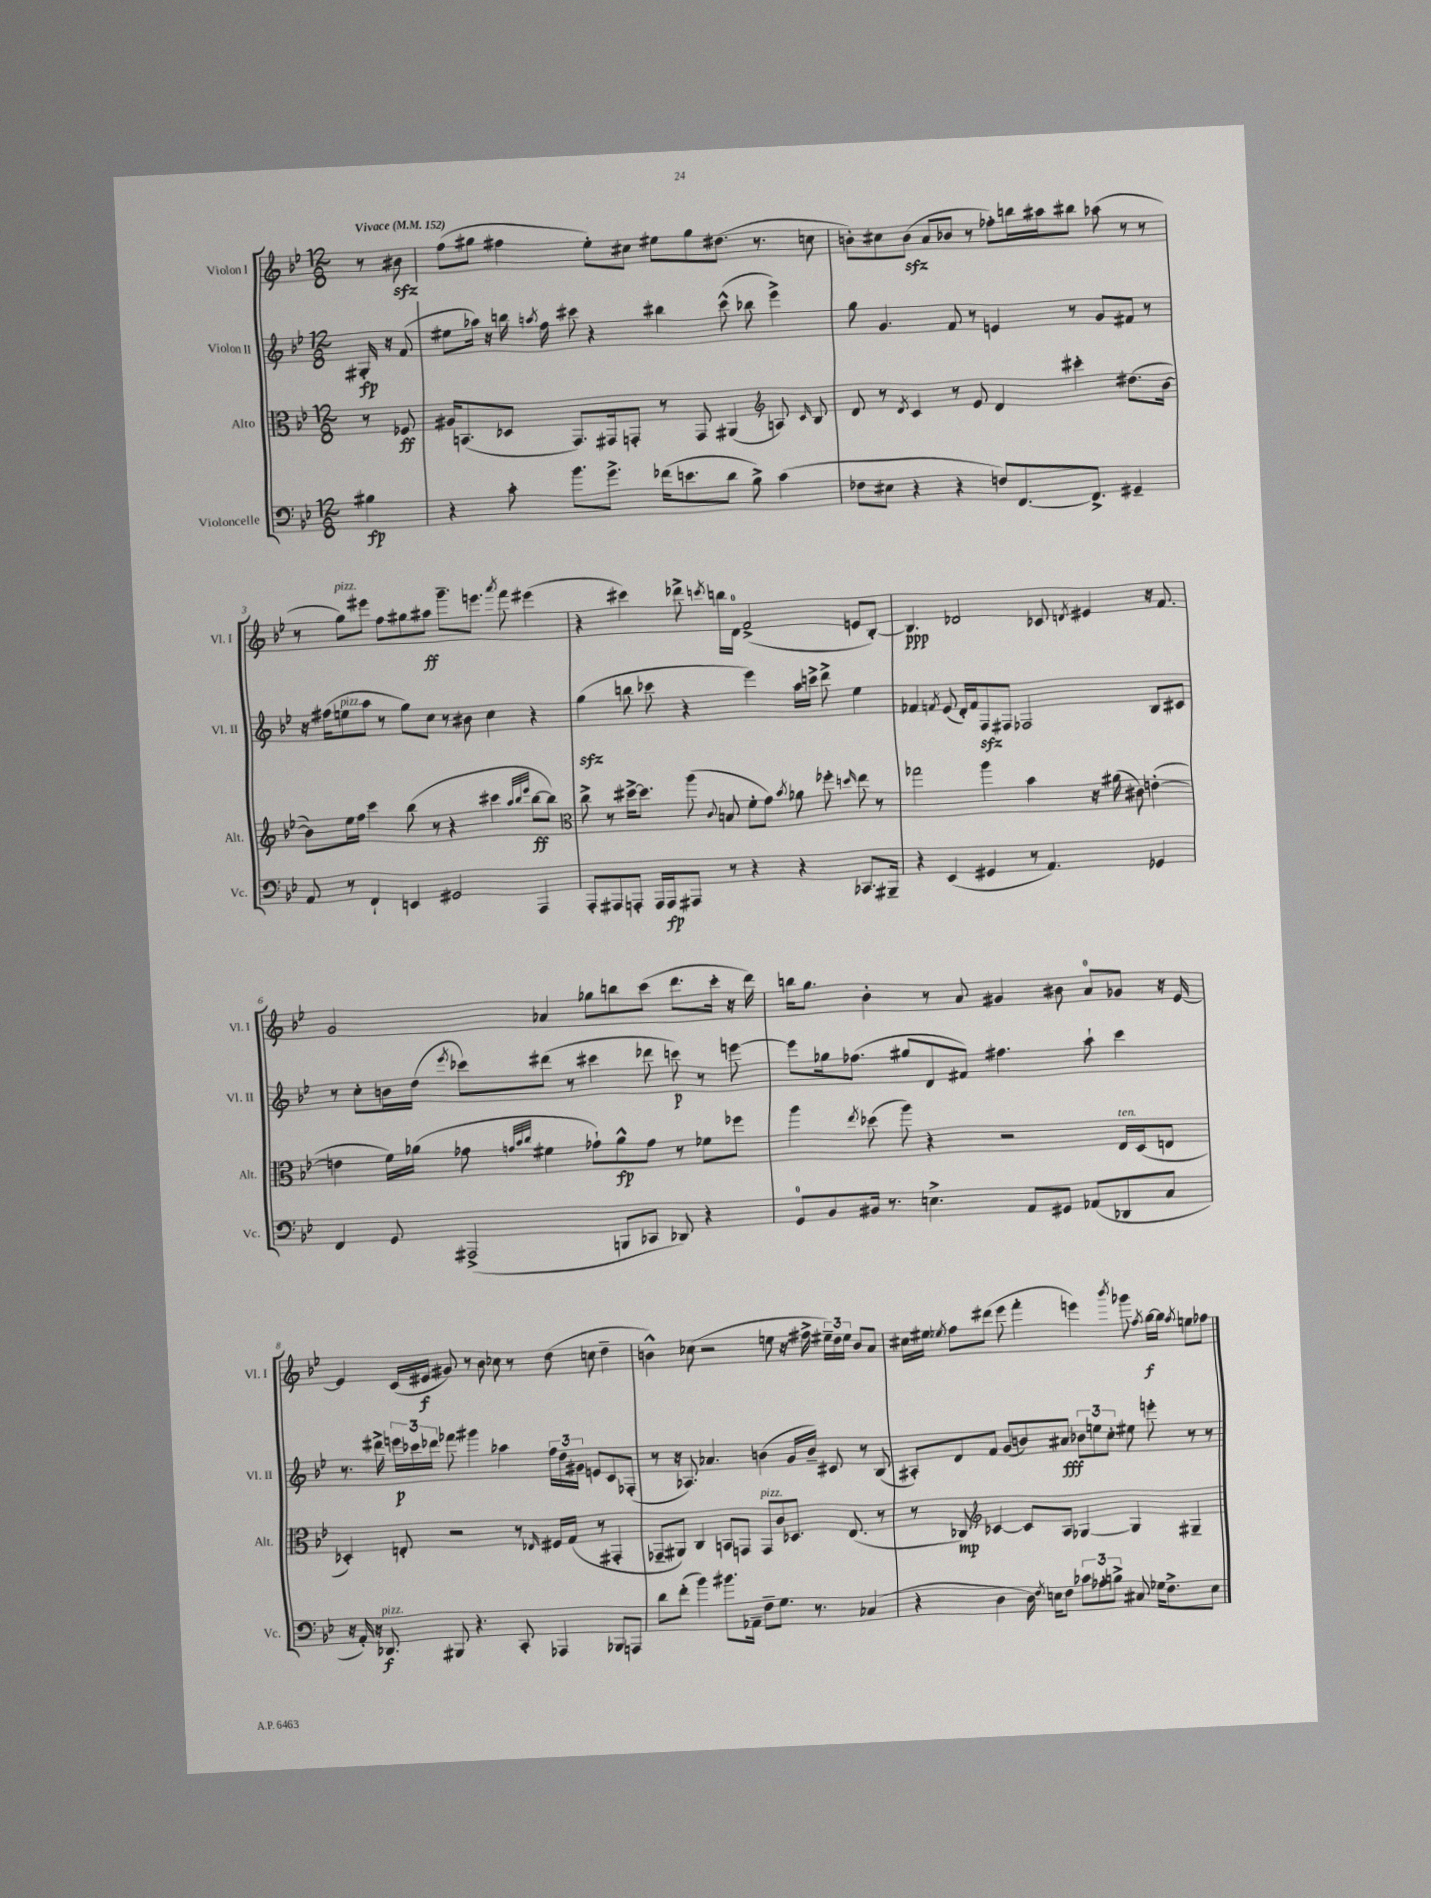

**kern	**dynam	**kern	**dynam	**kern	**dynam	**kern	**dynam
*part4	*part4	*part3	*part3	*part2	*part2	*part1	*part1
*staff4	*staff4	*staff3	*staff3	*staff2	*staff2	*staff1	*staff1
*I"Violoncelle	*	*I"Alto	*	*I"Violon II	*	*I"Violon I	*
*I'Vc.	*	*I'Alt.	*	*I'Vl. II	*	*I'Vl. I	*
*clefF4	*	*clefC3	*	*clefG2	*	*clefG2	*
*k[b-e-]	*	*k[b-e-]	*	*k[b-e-]	*	*k[b-e-]	*
*M12/8	*	*M12/8	*	*M12/8	*	*M12/8	*
*MM152	*	*MM152	*	*MM152	*	*MM152	*
=	=	=	=	=	=	=	=
!	!	!	!	!	!	!LO:TX:a:B:t=Vivace	!
4B#X\	fp	8r	.	16G#X'/	fp	8r	.
.	.	.	.	16r	.	.	.
.	.	8F-X/	ff	(8f/	.	8b#Xzz\	.
=1	=1	=1	=1	=1	=1	=1	=1
4r	.	16A#X/KL	.	8ee#X\L	.	(8ff\L	.
.	.	(8.BBn/	.	.	.	.	.
.	.	.	.	16aa-X\Jk)	.	8gg#X\J	.
.	.	.	.	16r	.	.	.
8c'\	.	8D-X/J	.	16bbn\	.	4ff#X\	.
.	.	.	.	8qaan/	.	.	.
.	.	.	.	16ff\	.	.	.
8.b-\L	.	8.GG/L)	.	8ccc#X\	.	.	.
.	.	.	.	4r	.	8ee-'\L)	.
8.g^\J	.	16GG#X/k	.	.	.	.	.
.	.	8GGn'/J	.	.	.	8cc#X\J	.
(16f-X\KL	.	8r	.	4bb#X\	.	8ee#X\L	.
8.en\	.	.	.	.	.	.	.
.	.	8GG/	.	.	.	8gg#\	.
8d\J	.	(4AA#X/	.	(8ccc#^^\	.	(8.dd#X\J	.
8B-^\)	.	.	.	8bb-X\	.	.	.
.	.	.	.	.	.	8.r	.
*	*	*clefG2	*	*	*	*	*
(4c\	.	8An/)	.	4eee-^\)	.	.	.
.	.	16qqc/	.	.	.	.	.
.	.	8B-/	.	.	.	8ccn\	.
=2	=2	=2	=2	=2	=2	=2	=2
8F-X\L	.	8d/	.	8gg\	.	8bn'\L)	.
8E#X\J	.	8r	.	4.g/	.	8cc#X\	.
.	.	8qd/	.	.	.	.	.
4r	.	4c/	.	.	.	(8bzz\J	.
.	.	.	.	.	.	8a/L	.
4r	.	8r	.	8f/	.	8b-X/J	.
.	.	8e-/	.	8r	.	8r	.
8Fn/L)	.	4d/	.	4en/	.	8ff-X'\L)	.
[8.FF/	.	.	.	.	.	16bbn\L	.
.	.	.	.	.	.	16aa#X\J	.
.	.	4ccc#X'\	.	8r	.	8bb#X\J	.
8.FF^/J]	.	.	.	.	.	.	.
.	.	.	.	8g/L	.	(8aa-X\	.
4GG#X~/	.	(8.dd#X\L	.	8f#X/J	.	8r	.
.	.	.	.	8r	.	8r	.
.	.	[16b-\Jk	.	.	.	.	.
!!LO:LB:g=z
=3	=3	=3	=3	=3	=3	=3	=3
8AA/	.	8b-\L])	.	16r	.	8r	.
.	.	.	.	(16ff#X\KL	.	.	.
!	!	!	!	!	!	!LO:TX:a:i:t=pizz.	!
!	!	!	!	!LO:TX:a:i:t=pizz.	!	!	!
8r	.	16ee-\L	.	8een\	.	8gg\L)	.
.	.	16ff\JJ	.	.	.	.	.
4FF`/	.	4ccc\	.	8aa\J	.	8eee#X\J	.
.	.	.	.	8r	.	8ff\L	.
4EEn/	.	(8bb-\	.	8gg\L)	.	8gg#X\	.
.	.	8r	.	8cc\J	.	8aa#X\J	ff
2GG#X/	.	4r	.	8r	.	8.ggg~\L	.
.	.	.	.	8b#X\	.	.	.
.	.	.	.	.	.	8.eeen\J	.
.	.	4ccc#X\	.	4cc\	.	.	.
.	.	.	.	.	.	8qaaa/	.
.	.	.	.	.	.	8fff\	.
.	.	32qqaa/LLL	.	.	.	.	.
.	.	32qqbb-/	.	.	.	.	.
.	.	32qqeee-/JJJ	.	.	.	.	.
4AAA/	.	[8bb-\L	ff	4r	.	(4eee#X\	.
.	.	8bb-\J])	.	.	.	.	.
=4	=4	=4	=4	=4	=4	=4	=4
*	*	*clefC3	*	*	*	*	*
8AAA'/L	.	8cc^\	.	(4ggzz\	.	4r	.
8AAA#X/	.	8r	.	.	.	.	.
8AAAn'/J	.	[16dd#X^\KL	.	8bbn\	.	4ccc#X\)	.
.	.	8.dd#\J]	.	.	.	.	.
16AAA/LL	.	.	.	8ccc-X\	.	.	.
16AAA/J	fp	.	.	.	.	.	.
8AAA#X/J	.	(8aa\	.	4r	.	8ddd-X^\	.
.	.	8qqc/	.	.	.	8qcccn/	.
8r	.	8Bn/	.	.	.	16bbn\LL	.
.	.	.	.	.	.	16d\JJ	.
4r	.	8f'\L	.	4eee-\)	.	(2f^/	.
.	.	8g\J)	.	.	.	.	.
.	.	8qb-/	.	.	.	.	.
4r	.	8a-X\	.	16aa\LL	.	.	.
.	.	.	.	16cccn^\JJ	.	.	.
.	.	8ff-X'\	.	8ddd^\	.	.	.
.	.	16qqddn/	.	.	.	.	.
8.CC-X/L	.	8ee-\	.	4ee-\	.	8en/L	.
.	.	8r	.	.	.	[8B-'/J)	.
16BBB#X~/Jk	.	.	.	.	.	.	.
=5	=5	=5	=5	=5	=5	=5	=5
4r	.	2gg-X\	.	4f-X/	.	4.B-/]	ppp
.	.	.	.	8qfn/	.	.	.
(4EE-/	.	.	.	(8e-/	.	.	.
.	.	.	.	16d'/LL)	.	2d-X/	.
.	.	.	.	16f/J	.	.	.
4GG#X/	.	4aa\	.	8Fzz/	.	.	.
.	.	.	.	8F#X/J	.	.	.
8r	.	4b-\	.	2F-X/	.	.	.
4.AA/)	.	.	.	.	.	8c-X/	.
.	.	.	.	.	.	8qdn/	.
.	.	16r	.	.	.	4e#X/	.
.	.	(16a#X\	.	.	.	.	.
.	.	8c#X\)	.	.	.	.	.
4GG-X/	.	([4en'\	.	8B-/L	.	16r	.
.	.	.	.	.	.	8.f/	.
.	.	.	.	8c#X/J	.	.	.
!!LO:LB:g=z
=6	=6	=6	=6	=6	=6	=6	=6
4FF/	.	4en\]	.	8r	.	2g/	.
.	.	.	.	8cc'\L	.	.	.
8GG/	.	16f\LL)	.	16bn\L	.	.	.
.	.	(16a-X\JJ	.	(16dd\JJ	.	.	.
.	.	.	.	8qeee-/	.	.	.
(2AAA#X^/	.	8g-X\	.	8ccc-X\L)	.	.	.
.	.	32qqgn/LLL	.	.	.	.	.
.	.	32qqb-/	.	.	.	.	.
.	.	32qqcc/JJJ	.	.	.	.	.
.	.	4f#X\	.	(8ddd#X\J	.	4a-X/	.
.	.	.	.	8r	.	.	.
.	.	8g-X`\L)	.	4ccc#X\	.	8gg-X\L	.
8BBBn/L	.	8a-^^\	fp	.	.	8bbn\	.
8CC-X/J	.	8g-\J	.	8ddd-X\	.	(8ccc\J	.
8DD-X/)	.	8r	.	8cccn\)	p	8.ddd\L	.
4r	.	8f-X\L	.	8r	.	.	.
.	.	.	.	.	.	16ccc'\Jk	.
.	.	8ff-X\J	.	[8eeen\	.	16r	.
.	.	.	.	.	.	16ddd\)	.
=7	=7	=7	=7	=7	=7	=7	=7
8GG/L	.	4aa\	.	8eee\L]	.	16bbn\KL	.
.	.	.	.	.	.	8.gg\J	.
8BB-/	.	.	.	16gg-X\k	.	.	.
.	.	.	.	(8.ff-X\J	.	.	.
.	.	8qee-/	.	.	.	.	.
16BB#X/Jk	.	(8dd-X\	.	.	.	4b-'\	.
8.r	.	.	.	.	.	.	.
.	.	8aa\)	.	8gg#X/L	.	.	.
4.En^\	.	4r	.	8d/	.	8r	.
.	.	.	.	8f#X/J)	.	8a/	.
.	.	2r	.	4.ff#X\	.	4g#X/	.
8AA/L	.	.	.	.	.	.	.
8GG#X/J	.	.	.	.	.	8b#X\	.
(8AA-X/L	.	.	.	8aa`\	.	8a/L	.
!	!	!LO:TX:a:i:t=ten.	!	!	!	!	!
8DD-X/	.	16E-/LL	.	4ccc\	.	8g-X/J	.
.	.	(16D/J	.	.	.	.	.
8C/J	.	8En/J	.	.	.	16r	.
.	.	.	.	.	.	[16e-/	.
!!LO:LB:g=z
=8	=8	=8	=8	=8	=8	=8	=8
16r	.	4D-X'/)	.	8.r	.	4e-/]	.
16AA'/)	.	.	.	.	.	.	.
16r	.	.	.	.	.	.	.
!LO:TX:a:i:t=pizz.	!	!	!	!	!	!	!
8.DD-X/	f	.	.	16ddd#X^\	.	.	.
.	.	8En'/	.	24eeen\LL	p	(16c/LL	.
.	.	.	.	24ccc-X\	.	.	.
.	.	.	.	.	.	16e#X/JJ	f
.	.	.	.	24ddd-X\JJ	.	.	.
8BBB#X/	.	2r	.	8fff-X\	.	8g#X/)	.
4.r	.	.	.	4ggg#X\	.	8r	.
.	.	.	.	.	.	8b-\	.
.	.	.	.	4aa-X\	.	8cc-X\	.
8CC'/	.	8r	.	.	.	8r	.
.	.	16qqE-X/	.	.	.	.	.
4AAA-X/	.	16F#X/LL	.	24ff\LL	.	(8dd\	.
.	.	.	.	24dd\	.	.	.
.	.	(16G/JJ	.	.	.	.	.
.	.	.	.	24g#X\JJ	.	.	.
.	.	8r	.	8en/L	.	8ccn\	.
8BBB-X/L	.	4GG#X'/	.	8c/	.	4dd~\	.
8AAAn/J	.	.	.	(8F-X'/J	.	.	.
=9	=9	=9	=9	=9	=9	=9	=9
8d\L	.	8GG-X~/L	.	8r	.	4bn^^\)	.
(8f'\J	.	8AA#X/J)	.	16r	.	.	.
.	.	.	.	8.A-X/)	.	.	.
4b-\)	.	4C/	.	.	.	(8cc-X\	.
.	.	.	.	4.a-X/	.	2r	.
8.b#X\L	.	8BBn/L	.	.	.	.	.
.	.	8GGn/J	.	.	.	.	.
16AA-X~\Jk	.	.	.	.	.	.	.
!	!	!LO:TX:a:i:t=pizz.	!	!	!	!	!
8F~\L	.	8GG/L	.	(4bn\	.	.	.
8.G\J	.	8c/	.	.	.	8een\	.
.	.	8.D-X/J	.	16g/LL	.	16r	.
8.r	.	.	.	16b~/JJ)	.	16ff#X^\	.
.	.	.	.	8c#X/	.	24ee#X~\LL)	.
.	.	.	.	.	.	24dd\	.
.	.	(8.E-/	.	.	.	.	.
.	.	.	.	.	.	24ee#\JJ	.
(4C-X/	.	.	.	8r	.	8b/L	.
.	.	8r	.	(8B-/	.	8a/J	.
=10	=10	=10	=10	=10	=10	=10	=10
4r	.	8r	.	8A#X'/L)	.	16cc#X\LL	.
.	.	.	.	.	.	16ee#X\JJ	.
.	.	.	.	.	.	8qee-X/	.
.	.	8C-X/)	mp	8d/	.	8ff\L	.
*	*	*clefG2	*	*	*	*	*
4D\	.	[4c-X/	.	8f/J	.	(8ddd#X\J	.
.	.	.	.	(8g/L	.	8eee-\	.
16D\)	.	8c-/L]	.	8bn/)	.	4fff'\	.
8qF/	.	.	.	.	.	.	.
16En\KL	.	.	.	.	.	.	.
8F\J	.	8A/J	.	8a#X/J	fff	.	.
12c-X\L	.	[4G-X/	.	12b-X\L	.	4eeen\)	.
12A-X'\	.	.	.	12een\	.	.	.
12Bn^\J	.	.	.	12cc'\J	.	.	.
.	.	.	.	.	.	8qbbb-/	.
8C#X/	.	4G-/]	.	8ee#X\	.	8ggg-X\	.
.	.	.	.	.	.	8qff/	.
16G-X\KL	.	.	.	8eeen'\	.	[16gg\LL	f
8.F^\	.	.	.	.	.	16gg\JJ]	.
.	.	.	.	.	.	8qff/	.
.	.	4G#X~/	.	8r	.	8een\L	.
8E\J	.	.	.	8r	.	8ff-X\J	.
==	==	==	==	==	==	==	==
*-	*-	*-	*-	*-	*-	*-	*-
